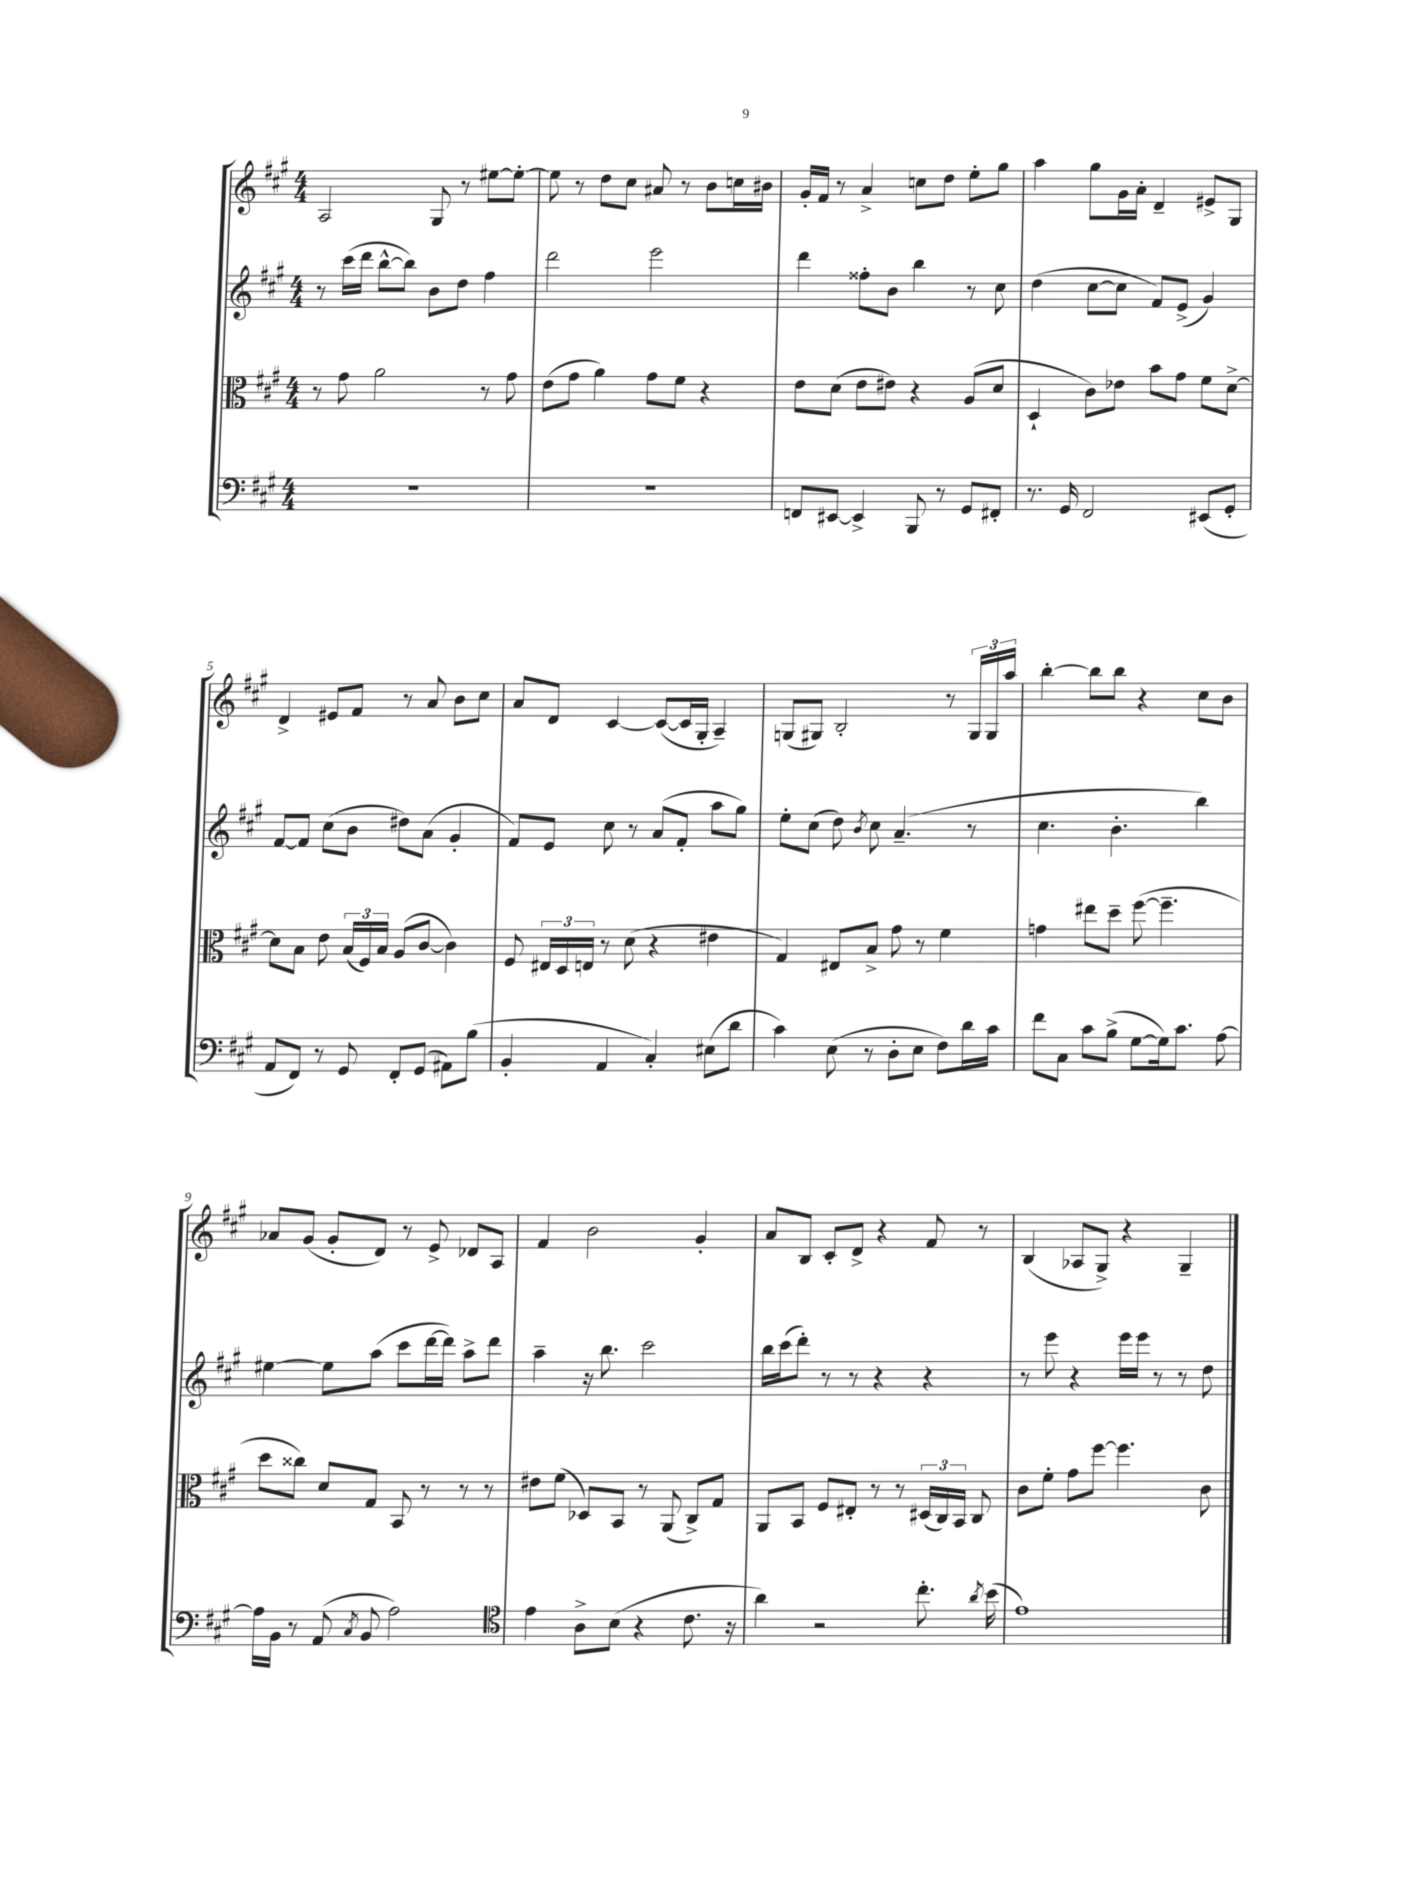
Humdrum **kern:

**kern	**kern	**kern	**kern
*staff4	*staff3	*staff2	*staff1
*clefF4	*clefC3	*clefG2	*clefG2
*k[f#c#g#]	*k[f#c#g#]	*k[f#c#g#]	*k[f#c#g#]
*M4/4	*M4/4	*M4/4	*M4/4
1r	8r	8r	2A
.	8g#	(16ccc#	.
.	.	16ddd	.
.	2a	[8bb^^	.
.	.	8bb])	.
.	.	8b	8G#
.	.	8dd	8r
.	8r	4ff#	[8ee#
.	8g#	.	8ee#'_
=	=	=	=
1r	(8e	2ddd	8ee#]
.	8g#	.	8r
.	4a)	.	8dd
.	.	.	8cc#
.	8g#	2eee	8a#
.	8f#	.	8r
.	4r	.	8b
.	.	.	16cc
.	.	.	16b#
=	=	=	=
8FF	8e	4ddd	16g#'
.	.	.	16f#
[8EE#	(8d	.	8r
4EE#^]	8e	8ff##'	4a^
.	8e#)	8b	.
8BBB	4r	4bb	8cc
8r	.	.	8dd
8GG#	(8A	8r	8ee'
8FF#'	8d	8cc#	8gg#
=	=	=	=
8.r	4D`	(4dd	4aa
16GG#	.	.	.
2FF#	8c#)	[8cc#	8gg#
.	8e-	8cc#]	16g#
.	.	.	16a'
.	8b	8f#)	4d~
.	8g#	(8e^	.
(8EE#	8f#	4g#)	8e#^
8GG#'	[8d^	.	8G#
=	=	=	=
8AA	8d]	[8f#	4d^
8FF#)	8B	8f#]	.
8r	8e	(8cc#	8e#
8GG#	(24B	8b	8f#
.	24F#)	.	.
.	24B	.	.
8FF#'	(8A	8dd#)	8r
(8GG#	[8c#	(8a	8a
8AA#)	4c#])	4g#'	8b
(8B	.	.	8cc#
=	=	=	=
4BB'	8F#	8f#)	8a
.	24E#	8e	8d
.	24D	.	.
.	24E	.	.
4AA	8r	8cc#	[4c#
.	(8d	8r	.
4C#')	4r	(8a	(8c#_
.	.	8f#'	16c#]
.	.	.	16G#'
(8E#	4e#	8aa	4A~)
8d	.	8gg#)	.
=	=	=	=
4c#)	4G#)	8ee'	(8G
.	.	(8cc#	8G#)
(8E	8E#	8dd)	2B'
.	.	8qb	.
8r	8B^	8cc#	.
8D'	8g#	(4.a~	.
8E	8r	.	.
8F#)	4f#	.	8r
16d	.	8r	24G#
.	.	.	24G#
16c#	.	.	.
.	.	.	24aa
=	=	=	=
8f#	4g	4.cc#	[4bb'
8C#	.	.	.
8c#	8ee#	.	8bb]
(8B^	8dd~	4.b'	8bb
[8G#	([8ff#	.	4r
16G#])	4.ff#~]	.	.
8.c#	.	.	.
.	.	4bb)	8cc#
[8A	.	.	8b
=	=	=	=
16A]	8dd	[4ee#	8a-
16BB	.	.	.
8r	8cc##)	.	(8g#
(8AA	8d	8ee#]	8g#'
8qC#	.	.	.
8BB	8G#	(8aa	8d)
2A)	8BB	8ccc#	8r
.	8r	[16ddd	8e^
.	.	16ddd])	.
.	8r	8aa^	8d-
.	8r	8ddd	8A
=	=	=	=
*clefC4	*	*	*
4e	8e#	4aa~	4f#
.	(8f#	.	.
8A^	8D-)	16r	2b
.	.	8.bb	.
(8B	8BB	.	.
4r	8r	2ccc#	.
.	(8AA	.	.
8.c#	8C#^)	.	4g#'
.	8G#	.	.
16r	.	.	.
=	=	=	=
4a)	8AA	16bb	8a
.	.	(16ccc#	.
.	8BB	8ddd')	8B
2r	8F#	8r	8c#'
.	8E#'	8r	8d^
.	8r	4r	4r
.	8r	.	.
8.cc#'	(24D#	4r	8f#
.	24C#)	.	.
.	24BB	.	.
.	8C#	.	8r
8qa	.	.	.
(16b	.	.	.
=	=	=	=
1e)	8c#	8r	(4B
.	8f#'	8eee	.
.	8g#	4r	8A-
.	[8ff#	.	8G#^)
.	4.ff#]	16eee	4r
.	.	16eee	.
.	.	8r	.
.	.	8r	4G#~
.	8c#	8dd	.
==	==	==	==
*-	*-	*-	*-
